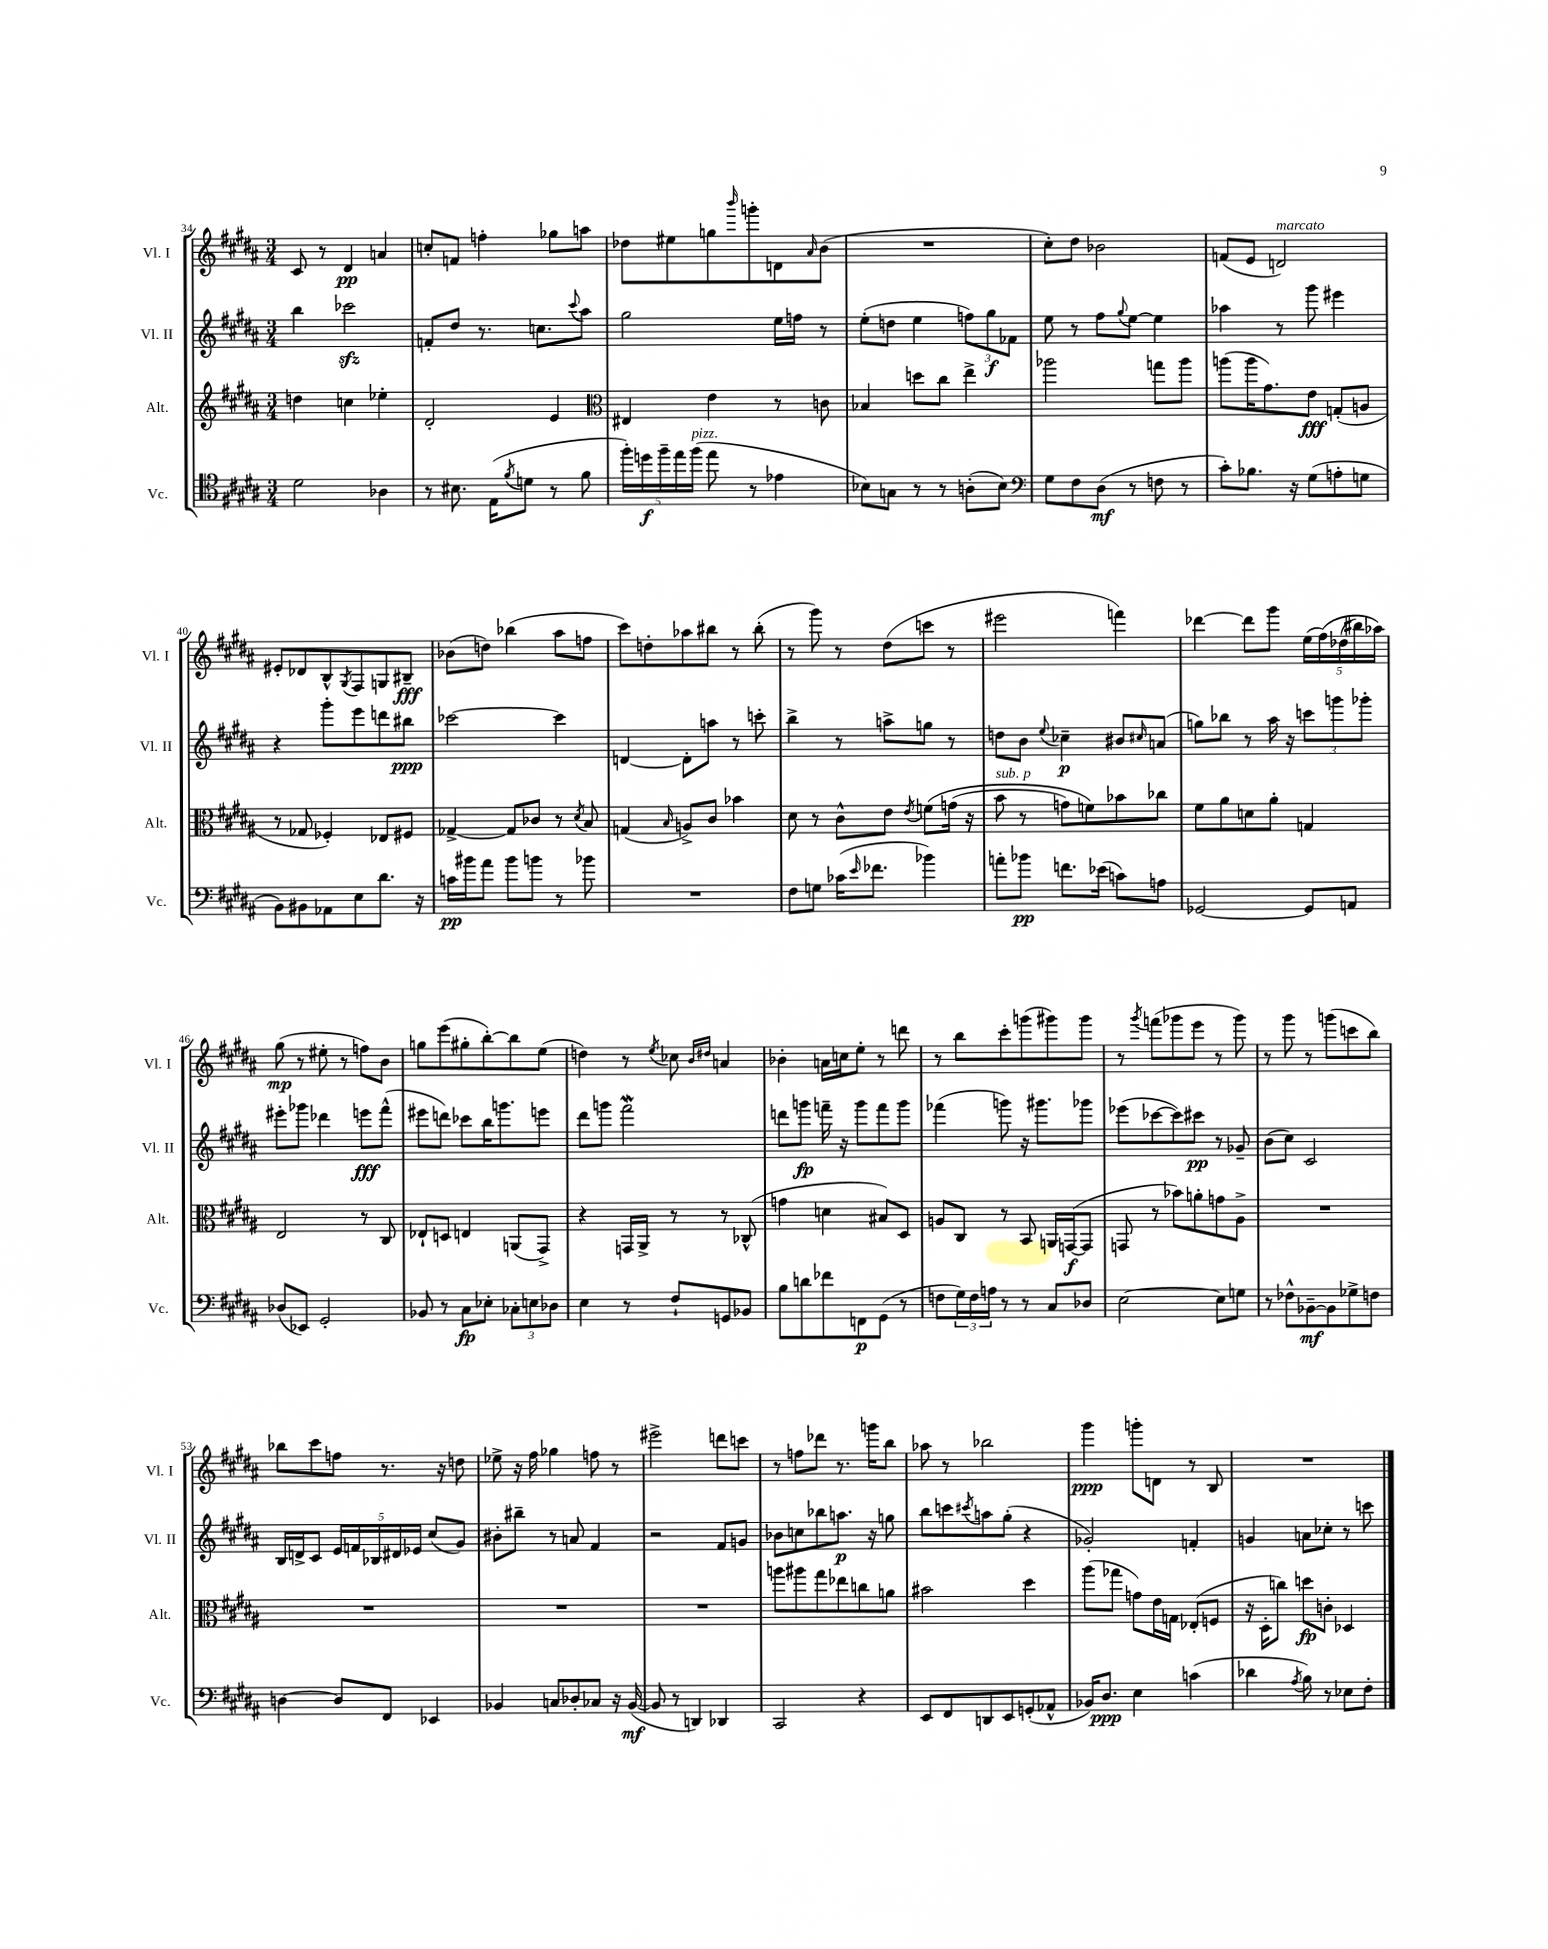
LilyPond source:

<<
\new StaffGroup <<
\new Staff = "s0" \with { instrumentName = "Vl. I" shortInstrumentName = "Vl. I" } {
    \clef treble \key b \major \numericTimeSignature \time 3/4
    cis'8 r8 dis'4\pp a'4 |
    c''8-. f'8 f''4-. ges''8 a''8 |
    des''8 eis''8 g''8 \grace { b'''16 } g'''8-. d'8 \grace { ais'16 } b'8( |
    R2. |
    cis''8-.) dis''8 bes'2 |
    f'8( e'8 d'2^\markup { \italic "marcato" }) |
    eis'8-. des'8 b8-^ \acciaccatura { gis8 } fis8 g8 bis8--\fff |
    bes'8( d''8) bes''4( ais''8 f''8 |
    cis'''8) d''8-. aes''8 bis''8 r8 bis''8-.( |
    r8 gis'''8) r8 dis''8( c'''8 r8 |
    eis'''2 f'''4) |
    des'''4~ des'''8 gis'''8 \tuplet 5/4 { e''16( fis''16)\( des''16( bis''16) aes''16\) } |
    gis''8\mp( r8 eis''8-. r8 f''8) b'8 |
    g''8 e'''8( gis''8-. b''8~-.) b''8 e''8( |
    d''4) r8 \acciaccatura { e''8 } ces''8 \grace { b'16 dis''16 } a'4 |
    bes'4-. a'16 c''16 e''8-. r8 d'''8 |
    r8 b''8 cis'''8-. g'''8( gis'''8) gis'''8 |
    r8 \acciaccatura { gis'''8 } f'''8( ges'''8 e'''8 r8 ges'''8) |
    r8 gis'''8 r8 g'''8( c'''8 b''8) |
    bes''8 cis'''8 f''8 r8. r16 d''8 |
    ees''8-> r16 fis''16 ges''4 f''8 r8 |
    eis'''2-> d'''8 c'''8 |
    r8 f''8 des'''8 r8. g'''16 b''8 |
    aes''8 r8 bes''2 |
    gis'''4\ppp g'''8-. d'8 r8 b8 |
    R2. \bar "|." |
}
\new Staff = "s1" \with { instrumentName = "Vl. II" shortInstrumentName = "Vl. II" } {
    \clef treble \key b \major \numericTimeSignature \time 3/4
    b''4 ces'''2\sfz |
    f'8-. dis''8 r8. c''8. \appoggiatura { cis'''8 } ais''8 |
    gis''2 e''16 f''16 r8 |
    e''8-.( d''8 e''4 \tuplet 3/2 { f''8) gis''8\f fes'8 } |
    e''8 r8 fis''8 \appoggiatura { gis''8 } e''8~ e''4 |
    aes''4 r8 gis'''8 eis'''4 |
    r4 gis'''8-. e'''8 d'''8 bis''8\ppp |
    ces'''2~ ces'''4 |
    d'4~ d'8-. a''8 r8 c'''8-. |
    b''4-> r8 a''8-> g''8 r8 |
    d''8 b'8 \appoggiatura { e''8 } ces''4--\p bis'8 \grace { cis''16 } a'8( |
    g''8) bes''8 r8 ais''16 r16 \tuplet 3/2 { c'''8 g'''8 ges'''8-. } |
    eis'''8-. ges'''8 des'''4 e'''8\fff fis'''8-^( |
    eis'''8 d'''8) ces'''8 b''16 g'''8. e'''8 |
    dis'''8 g'''8 fis'''2\mordent |
    d'''8 g'''8\fp f'''16-- r16 g'''8 f'''8 g'''8 |
    fes'''4( g'''8) r16 gis'''8. ges'''8 |
    ees'''8( ces'''8~ ces'''8) cis'''8\pp r8 ges'8-- |
    b'8( cis''8) cis'2 |
    b16 d'16-> cis'8 \tuplet 5/4 { e'16 f'16 bes16 dis'16 ees'16 } cis''8( gis'8) |
    bis'8-. bis''8-- r8 a'8 fis'4 |
    r2 fis'8 g'8 |
    bes'8 c''8 bes''8 a''8.\p r16 g''8 |
    b''8 c'''8 \acciaccatura { cis'''8 } a''8 gis''8-.( r4 |
    ges'2-.) f'4-. |
    g'4 a'8 ces''8-. r8 c'''8 \bar "|." |
}
\new Staff = "s2" \with { instrumentName = "Alt." shortInstrumentName = "Alt." } {
    \clef treble \key b \major \numericTimeSignature \time 3/4
    d''4 c''4 ees''4-. |
    dis'2-. e'4 |
    \clef alto eis4 e'4 r8 c'8 |
    bes4 d''8 cis''8 e''4-> |
    aes''2 g''8 aes''8 |
    a''8( a''16 gis'8.) e'8\fff g8-.( a8 |
    r8 ges8 fes4-.) ees8 fis8 |
    ges4~-> ges8 ces'8 r8 \acciaccatura { dis'8 } b8 |
    g4( \grace { b16 } a8->) cis'8 bes'4 |
    dis'8 r8 cis'8-^ e'8 \acciaccatura { e'8 } f'8\( g'16( r16 |
    b'8^\markup { \italic "sub. p" } r8 g'8) f'8\) bes'8 ces''8 |
    fis'8 ais'8 d'8 ais'8-. g4 |
    e2 r8 cis8 |
    ees8-! d8 e4 a,8( gis,8->) |
    r4 g,16 ais,16-> r8 r8 ces8-^( |
    g'4 d'4 bis8) dis8 |
    a8 cis8 r8 b,8 a,16 g,16~\f( g,8 |
    g,8 r8 bes'8) a'8-. g'8 ais8-> |
    R2. |
    R2. |
    R2. |
    R2. |
    a''8 ais''8 gis''8 ees''8 c''8 a'8 |
    bis'2 dis''4 |
    ais''8( ges''8 g'8) e'16 g16 ees8-.( f8 |
    r16 dis16-. c''8) d''8\fp c'8-. des4 \bar "|." |
}
\new Staff = "s3" \with { instrumentName = "Vc." shortInstrumentName = "Vc." } {
    \clef tenor \key b \major \numericTimeSignature \time 3/4
    dis'2 aes4 |
    r8 bis8. e16( \acciaccatura { fis'8 } d'8 r8 fis'8 |
    \tuplet 5/4 { fis''16-.) d''16\f fis''16-- e''16 fis''16^\markup { \italic "pizz." }( } e''8 r8 ees'4 |
    bes8) g8 r8 r8 a8-.( bes8) |
    \clef bass gis8 fis8 dis8\mf( r8 f8 r8 |
    cis'8-.) bes8. r16 gis8( a8-. g8 |
    b,8) bis,8 aes,8 e8 dis'8. r16 |
    c'16\pp bis'16 ais'8 bis'8 b'8 r8 bes'8 |
    R2. |
    fis8 g8 ces'16( \grace { e'16 } fes'8. bes'4) |
    a'8-. bes'8\pp f'8. ees'16( c'8) a8 |
    ges,2~ ges,8 a,8 |
    des8( ees,8) gis,2-. |
    bes,8 r8 cis8\fp ees8-. \tuplet 3/2 { ces8-. e8 des8 } |
    e4 r8 fis8-! g,8 bes,8 |
    b8 d'8 fes'8 f,8\p gis,8( r8 |
    f8 \tuplet 3/2 { gis16) f16 a16 } r8 r8 cis8 des8 |
    e2~ e8 g8 |
    r8 fes8-^ bes,8~--\mf bes,8 ges8-> f8 |
    d4~ d8 fis,8 ees,4 |
    bes,4 c8 des8-. ces8 r16 bes,16~\mf( |
    bes,8 r8 d,4) des,4 |
    cis,2 r4 |
    e,8 fis,8 d,8 e,8 g,8-.( aes,8-^ |
    bes,16) dis8.\ppp e4 c'4( |
    des'4 \acciaccatura { ais8 } b8) r8 ees8 fis8-. \bar "|." |
}
>>
>>
\layout { \context { \Score currentBarNumber = #34 } }
